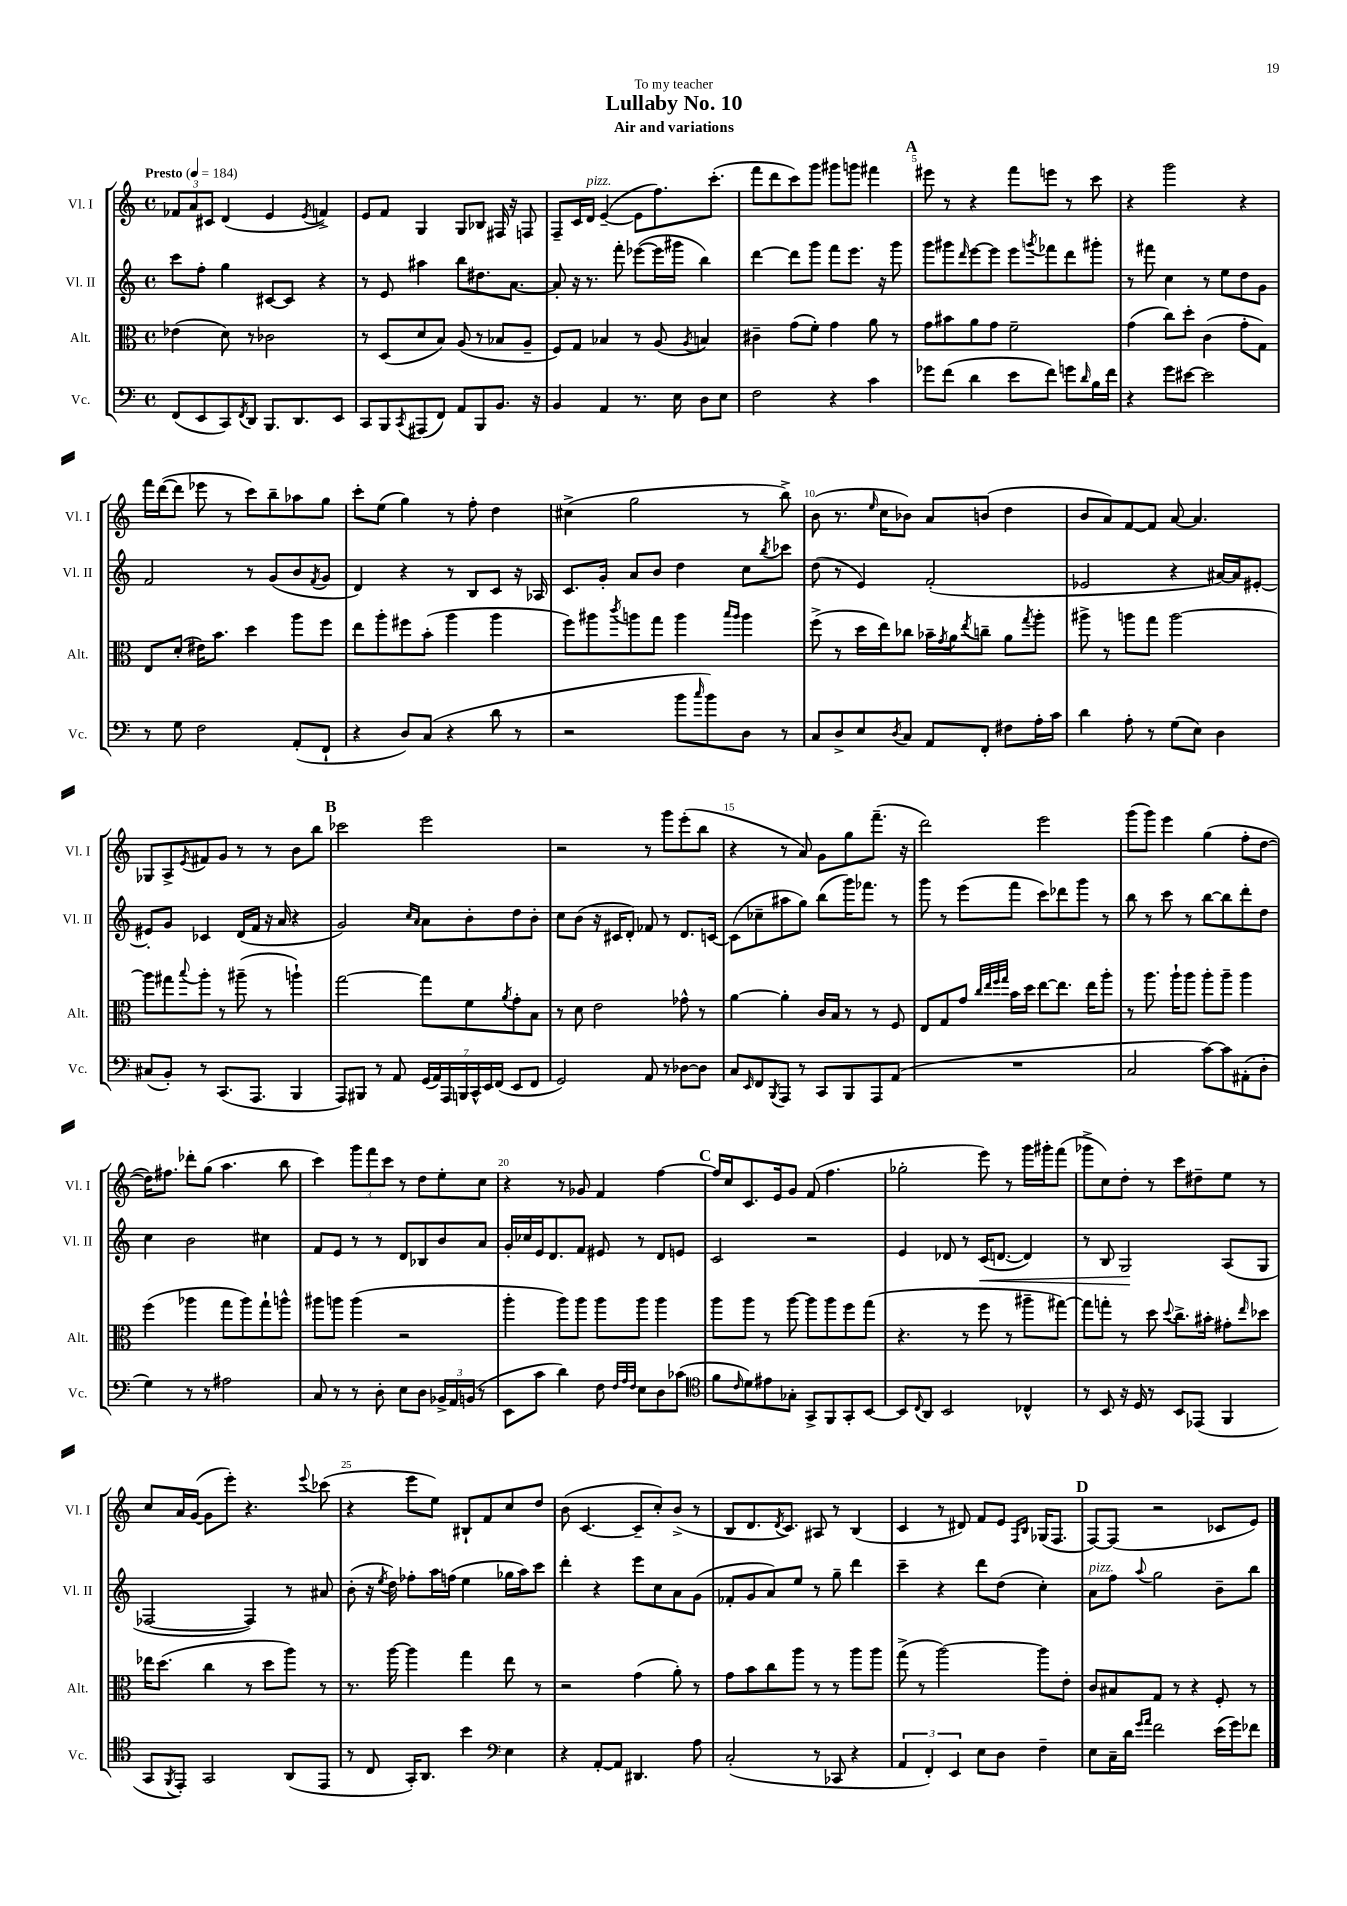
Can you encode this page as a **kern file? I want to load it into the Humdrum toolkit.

**kern	**kern	**kern	**kern
*staff4	*staff3	*staff2	*staff1
*clefF4	*clefC3	*clefG2	*clefG2
*k[]	*k[]	*k[]	*k[]
*M4/4	*M4/4	*M4/4	*M4/4
*met(c)	*met(c)	*met(c)	*met(c)
*MM184	*MM184	*MM184	*MM184
(8FF	(4e-	8ccc	12f-
.	.	.	12a
8EE	.	8ff'	.
.	.	.	12c#
8CC)	8d)	4gg	(4d
8qFF	.	.	.
8DD	8r	.	.
8.BBB	2c-	[8c#	4e
.	.	8c#]	.
8.DD	.	.	.
.	.	.	8qe
.	.	4r	4f^)
8EE	.	.	.
=	=	=	=
8CC	8r	8r	8e
8BBB	(8D	8e	8f
8qCC	.	.	.
(8AAA#	8d	4aa#	4G
8FF)	8B)	.	.
8AA	(8A	8bb	8G
8BBB	8r	8.dd#	8B-
8.BB	8B-	.	16F#
.	.	[8.a	16r
.	8A~	.	8F
16r	.	.	.
=	=	=	=
4BB	8F)	8a']	8F~
.	8G	16r	16c
.	.	8.r	16d
4AA	4B-	.	([4e~
.	.	8fff'	.
8.r	8r	([8eee-	8e]
.	(8A	16eee-]	8.ff)
16E	.	16ggg#	.
.	8qA	.	.
8D	4B)	4bb)	.
.	.	.	(8.ccc'
8E	.	.	.
=	=	=	=
2F	4c#~	[4ddd	8fff
.	.	.	8ddd
.	(8g	8ddd]	8ccc)
.	8f')	8ggg	8ggg
4r	4g	8fff	8ggg#
.	.	8.eee	8ggg
4c	8a	.	4fff#
.	.	16r	.
.	8r	8ggg	.
=	=	=	=
8g-	8g	8ggg	8eee#
(8f	8b#	8ggg#	8r
.	.	16qqddd	.
4d	8a	[8eee	4r
.	8g	8eee]	.
8e	2f~	8eee	8fff
.	.	8qggg	.
8f)	.	8fff-	8eee
8g	.	8ddd	8r
16qqd	.	.	.
16B	.	8ggg#'	8ccc
16f	.	.	.
=	=	=	=
4r	(4g	8r	4r
.	.	8fff#	.
8g	8cc)	4cc	2ggg
[8e#	8dd'	.	.
2e#]	(4c	8r	.
.	.	8ee	.
.	8g'	8dd	4r
.	8G)	8g	.
=	=	=	=
8r	8E	2f	16fff
.	.	.	([16ddd
8G	(8d'	.	8ddd]
2F	16e#)	.	8eee-
.	8.b	.	.
.	.	.	8r
.	4dd	8r	8ccc)
.	.	(8g	8bb~
(8AA'	8aa	8b	8aa-
.	.	8qf	.
8FF`	8ff	8g	8gg
=	=	=	=
4r	8ee	4d)	8ccc'
.	8aa'	.	(8ee
8D)	8ff#	4r	4gg)
(8C	(8b'	.	.
4r	4aa	8r	8r
.	.	8B	8ff'
8d	4aa	8c	4dd
8r	.	16r	.
.	.	16A-	.
=	=	=	=
2r	8ff)	8.c	(4cc#^
.	8aa#	.	.
.	.	16g'	.
.	8qccc	.	.
.	8aa	8a	2gg
.	8gg	8b	.
8b	4aa	4dd	.
16qqcc	.	.	.
8b)	.	.	.
.	16qqbb	.	.
.	16qqaa	.	.
8D	4aa	8cc	8r
.	.	8qbb	.
8r	.	8ccc-	8bb^)
=	=	=	=
8C	(8ff^	(8dd	(8b
8D^	8r	8r	8.r
8E	16dd	4e)	.
.	.	.	16qqee
.	16ee)	.	16cc
8qD	.	.	.
8C	8cc-	.	8b-)
8AA	16b-~	(2f'	8a
.	8qg	.	.
.	16a	.	.
.	8qee	.	.
8FF'	8cc~	.	(8b
8F#	8a	.	4dd
.	8qgg	.	.
16A'	8aa'	.	.
16c	.	.	.
=	=	=	=
4d	8aa#^	2e-	8b
.	8r	.	8a)
8A'	8aa	.	[8f
8r	8gg	.	8f]
(8G	[2aa	4r	[8a
8E)	.	.	4.a]
4D	.	[16a#)	.
.	.	16a#]	.
.	.	[8e#'	.
=	=	=	=
(8C#	8aa]	8e#']	8G-
8BB')	8gg#	8g	8A^
.	8qqbb	.	8qe
8r	8aa'	4c-	8f#
(8.CC	8r	.	8g
.	(8aa#~	(16d	8r
8.AAA	.	16f	.
.	8r	16r	8r
.	.	16a	.
4BBB	4aa`)	4r	8b
.	.	.	8bb
=	=	=	=
8AAA)	[2gg	2g)	2ccc-
8BBB#	.	.	.
8r	.	.	.
8AA	.	.	.
.	.	16qqcc	.
.	.	16qqa	.
(28GG	8gg]	8a	2eee
28AA)	.	.	.
28AAA	.	.	.
28BBB	.	.	.
.	8f	8b'	.
28CC^^	.	.	.
28EE	.	.	.
(28FF	.	.	.
.	8qa	.	.
8EE	8g'	8dd	.
8FF	8B	8b'	.
=	=	=	=
2GG)	8r	8cc	2r
.	8d	(8b	.
.	2e	16r	.
.	.	16c#	.
.	.	8d')	.
8AA	.	8f-	8r
8r	.	8r	8ggg
[8D-	8g-^^	8.d	(8eee'
8D-]	8r	.	8bb
.	.	[16c	.
=	=	=	=
8C	[4a	(8c]	4r
16qqEE	.	.	.
8FF	.	8cc-~	.
8qBBB	.	.	.
8AAA	4a']	8aa#	8r
8r	.	8gg)	8a)
8CC	16c	(8bb	8g
.	16B	.	.
8BBB	8r	16ggg)	8gg
.	.	8.fff-	.
8AAA	8r	.	(8.fff~
(8AA	8F	8r	.
.	.	.	16r
=	=	=	=
1r	8E	8ggg	2ddd)
.	8G	8r	.
.	8g	(8eee	.
.	32qqcc	.	.
.	32qqee	.	.
.	32qqff	.	.
.	32qqgg	.	.
.	16b	8fff	.
.	16dd	.	.
.	[8ee	8ccc)	2eee
.	8.ee]	8ddd-	.
.	.	8ggg	.
.	16ee	.	.
.	8aa'	8r	.
=	=	=	=
2C	8r	8bb	(8ggg
.	8.aa	8r	8ggg)
.	.	8ccc	4eee
.	16aa`	.	.
.	8aa	8r	.
[8c)	8aa'	[8bb	(4gg
8c]	8aa~	8bb]	.
(8AA#'	4aa	8ddd'	8ff'
8D'	.	8dd	[8dd
=	=	=	=
4G)	(4ff	4cc	16dd])
.	.	.	8.ff#
8r	4aa-	2b	8ddd-'
8r	.	.	(8gg
2A#	8gg	.	4.aa
.	8aa-)	.	.
.	8gg`	4cc#	.
.	8aa^^	.	8bb
=	=	=	=
8C	8aa#	8f	4ccc)
8r	8aa	8e	.
8r	(4aa	8r	12ggg
.	.	.	12fff
8D'	.	8r	.
.	.	.	12ccc
8E	2r	8d	8r
8D	.	8B-	8dd
24BB-^	.	8b	8ee'
24AA	.	.	.
(24BB	.	.	.
8r	.	8a	8cc
=	=	=	=
8EE	4aa'	16g'	4r
.	.	16cc-	.
8c	.	16e	.
.	.	8.d	.
4d)	8aa)	.	8r
.	8aa	8f	8g-
8F	8aa	8e#	4f
32qqF	.	.	.
32qqA	.	.	.
32qqF	.	.	.
8E	8aa	8r	.
8D	4aa	8d	[4ff
(8c-	.	8e	.
=	=	=	=
*clefC4	*	*	*
8f	8aa	2c	16ff]
.	.	.	16cc
16qqc	.	.	.
8d)	8aa	.	8.c
8e#	8r	.	.
.	.	.	16e
8G-'	[8aa	.	8g
8GG^	8aa]	2r	(8f
8FF	8aa	.	4.ff
8GG'	8ff	.	.
[8BB	(8gg	.	.
=	=	=	=
8BB]	4.r	4e	2gg-'
8qqC	.	.	.
8AA	.	.	.
2BB	.	8d-	.
.	8r	8r	.
.	8ff	(16c	8eee)
.	.	[8.d	.
.	8r	.	8r
4C-^^	8aa#~	4d])	16ggg
.	.	.	16ggg#'
.	[8gg#)	.	(8fff
=	=	=	=
8r	8gg#]	8r	8ggg-^
8BB	8gg'	8B	8cc)
16r	8r	2G	8dd'
16D	.	.	.
8r	8dd	.	8r
.	8qqdd	.	.
8BB	8.cc^	.	8ccc
(8EE-	.	.	8dd#~
.	16b#'	.	.
4FF	8g#'	(8A	8ee
.	16qqee	.	.
.	8dd-	8G	8r
=	=	=	=
8GG	16ee-	[2F-	8cc
.	(8.dd	.	.
8qFF	.	.	.
8EE')	.	.	16a
.	.	.	([16g
2GG	4cc	.	8g]
.	.	.	8eee')
.	8r	4F-])	4.r
.	8dd	.	.
(8AA	8aa)	8r	.
.	.	.	8qqeee
8EE	8r	8a#	(8ccc-
=	=	=	=
8r	8.r	(8b'	4r
8C	.	16r	.
.	.	8qee	.
.	[16aa	16dd)	.
16GG')	4aa]	8ff-'	8eee
8.AA	.	.	.
.	.	16aa	8ee)
.	.	(16ff	.
4b	4gg	4ee	8B#`
.	.	.	8f
*clefF4	*	*	*
4E	8ee	16gg-	8cc
.	.	16aa)	.
.	8r	8ccc	8dd
=	=	=	=
4r	2r	4ddd'	(8b
.	.	.	[4.c
[8AA'	.	4r	.
8AA]	.	.	.
4.DD#	(4g	8eee	8c~]
.	.	8cc	8cc')
.	8a')	8a	(8b^
8A	8r	(8g	8r
=	=	=	=
(2C'	8g	8f-'	8B
.	8b	8g	8.d
.	8cc	8a)	.
.	.	.	8qd
.	.	.	8.c)
.	8aa	8ee	.
8r	8r	8r	8A#
8CC-	8r	8gg~	8r
4r	8aa	4ddd	(4B
.	8aa	.	.
=	=	=	=
6AA	(8gg^	4ccc~	4c
.	8r	.	.
6FF')	.	.	.
.	[2aa)	4r	8r
6EE	.	.	.
.	.	.	8d#)
8E	.	8ddd	8f
8D	.	(8dd	8e
.	.	.	16qqF
.	.	.	16qqB
4F~	8aa]	4cc')	(16G-
.	.	.	8.F
.	8e'	.	.
=	=	=	=
8E	8c	8a	[8F)
16C~	8B#	8ff	(8F]
16d	.	.	.
16qqg	.	.	.
16qqa	.	8qqaa	.
2f	8G	2gg	2r
.	8r	.	.
.	4r	.	.
(16e	8F'	8b~	8c-
16g)	.	.	.
8f-	8r	8bb	8e)
==	==	==	==
*-	*-	*-	*-
